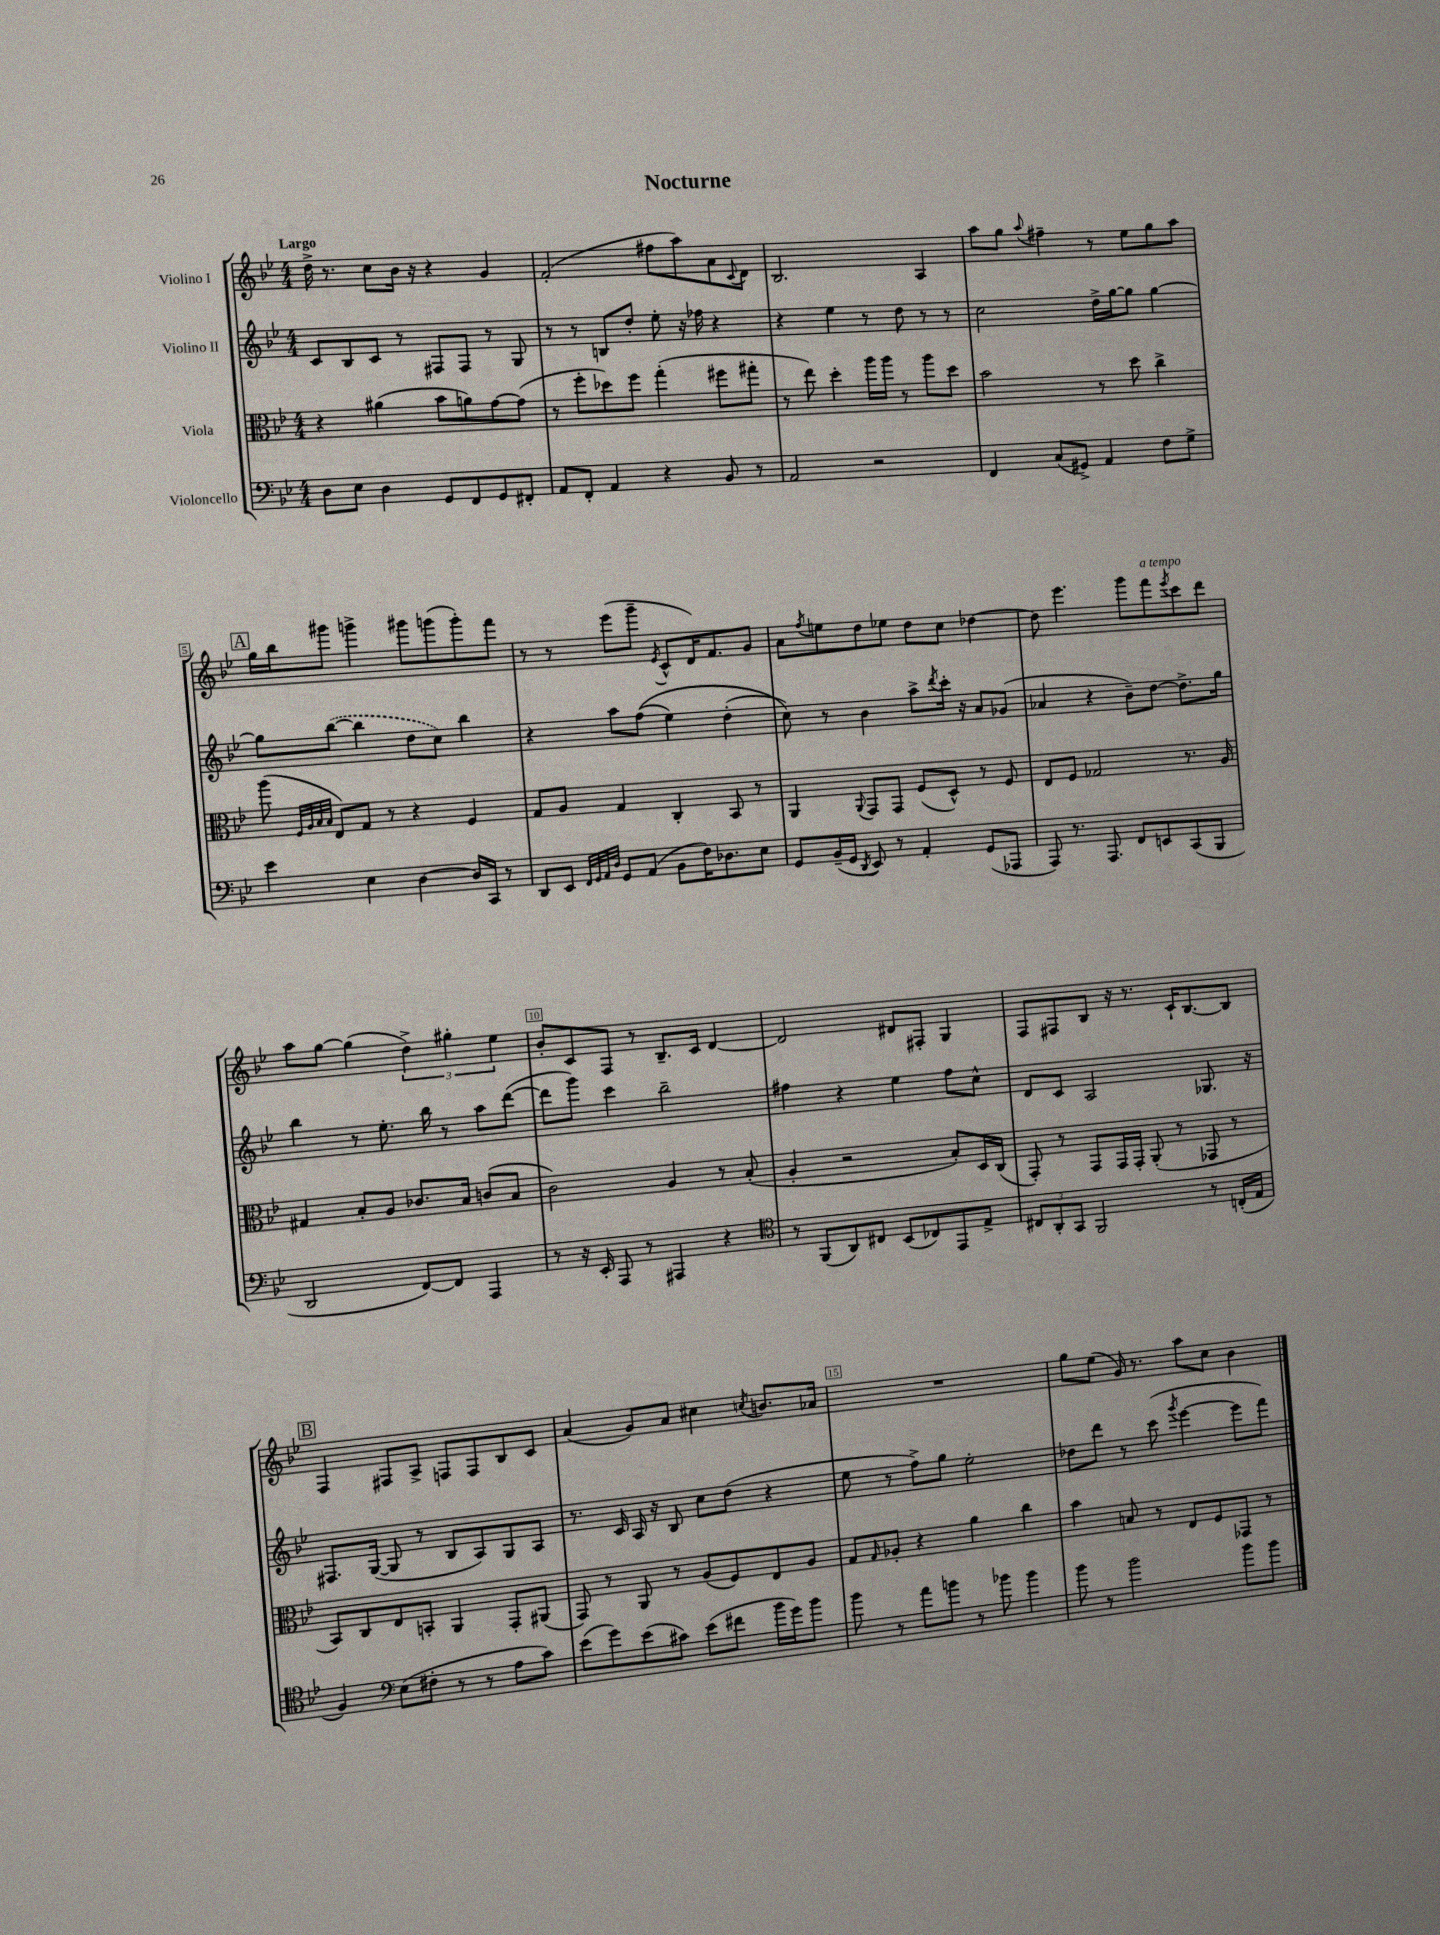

**kern	**kern	**kern	**kern
*staff4	*staff3	*staff2	*staff1
*clefF4	*clefC3	*clefG2	*clefG2
*k[b-e-]	*k[b-e-]	*k[b-e-]	*k[b-e-]
*M4/4	*M4/4	*M4/4	*M4/4
8D	4r	8c	16dd^
.	.	.	8.r
8E-	.	8B-	.
4D	(4a#	8c	8cc
.	.	8r	16b-
.	.	.	16r
8GG	8b-	8F#	4r
8FF	8a)	8F#	.
8GG	[8g	8r	4g
8FF#'	(8g]	8G	.
=	=	=	=
8AA	8r	8r	(2f'
8FF'	8ff'	8r	.
4AA	8dd-)	8B	.
.	8ff	8dd'	.
4r	(4gg'	8ee-'	8ff#
.	.	16r	8aa)
.	.	16ff-	.
8BB-	8ff#	4r	8a
.	.	.	8qqc
8r	8gg#'	.	8d
=	=	=	=
2AA	8r	4r	2.B-
.	8ee-)	.	.
.	4dd'	4ee-	.
2r	16aa	8r	.
.	16aa	.	.
.	8r	8dd	.
.	8aa	8r	4A
.	8dd	8r	.
=	=	=	=
4FF	2b-	2cc	8aa
.	.	.	8gg
.	.	.	8qqaa
(8C	.	.	4ff#~
8GG#^)	.	.	.
4AA	8r	16dd^	8r
.	.	[16gg	.
.	8dd	8gg]	8ee-
8F	4cc^	[4gg	8gg
8G^	.	.	8aa
=	=	=	=
4e-	(8aa	8gg]	16gg
.	.	.	16bb-
.	32qqF	.	.
.	32qqA	.	.
.	32qqB-	.	.
.	32qqB-	.	.
.	8E-)	([8bb-	8ggg#
4E-	8G	4bb-]	4ggg^
.	8r	.	.
[4D	4r	8dd	8ggg#
.	.	8cc)	(8ggg
16D]	4F	4bb-	8ggg')
16CC	.	.	.
8r	.	.	8fff
=	=	=	=
8DD	8G	4r	8r
8EE-	8A	.	8r
32qqFF	.	.	.
32qqGG	.	.	.
32qqAA	.	.	.
32qqD	.	.	.
8GG	4G	8aa	(8eee-
(8AA	.	&((8ff	8ggg~
.	.	.	8qe-
8BB-	4C'	4ee-)	8c^^
16F)	.	.	16d)
8.D-	.	.	8.f
.	8BB-	(4dd'	.
8E-	8r	.	8g
=	=	=	=
8GG	4AA	8cc)&)	8a
.	.	.	8qff
(16BB-~	.	8r	8ee
16GG	.	.	.
8qDD	8qqAA	.	.
8EE-)	8GG	4b-	8dd
8r	8GG	.	8ee-
4AA'	(8F	8aa^	8dd
.	.	8qddd	.
.	8D^^)	16ccc'	8cc
.	.	16r	.
(8GG	8r	8a	[4dd-
8AAA-	8F	(8g-	.
=	=	=	=
8AAA)	8E-	4a-	8dd-]
8.r	8F	.	4.eee-
.	2G-	4r	.
8.AAA	.	.	.
8FF	.	8b-~)	8ggg
8EE	.	[8dd	8fff
.	.	.	8qeee-
(8CC	8.r	8.dd^]	8ccc
8BBB-	.	.	8ddd
.	16A	16gg	.
=	=	=	=
2DD	4G#	4bb-	8aa
.	.	.	[8gg
.	8B-'	8r	(4gg]
.	8A	8.ee-'	.
[8FF)	8.c-	.	6dd^)
.	.	16bb-	.
8FF]	.	8r	.
.	.	.	6gg#'
.	16B-	.	.
4AAA	(8c	8aa	.
.	.	.	6ee-
.	8B-	([8ddd	.
=	=	=	=
8r	2c)	8ddd]	8b-'
16r	.	8ggg)	8c
16EE-'	.	.	.
8AAA	.	4ccc	8F
8r	.	.	8r
4AAA#	4A	2bb-~	8.B-~
.	.	.	16c
4r	8r	.	[4d
.	(8B-'	.	.
=	=	=	=
*clefC4	*	*	*
8r	4A'	4ff#	2d]
(8FF	.	.	.
8AA)	2r	4r	.
8C#	.	.	.
(8BB-	.	4ee-	8d#
8C-)	.	.	8F#'
8EE-	8B-')	8ff#	4G
8E-^	16D	8cc^^	.
.	(16C	.	.
=	=	=	=
12C#	8GG')	8d	8F
12AA'	.	.	.
.	8r	8c	8F#
12GG	.	.	.
2FF	8GG	2A	8B-
.	16GG	.	16r
.	16GG'	.	8.r
.	(8AA'	.	.
.	8r	.	16c`
.	.	.	[8.B-
8r	8GG-	8.G-	.
(16C'	8r	.	8B-]
16E-	.	16r	.
=	=	=	=
4F)	8BB-)	8.F#	4F
.	8C	.	.
.	.	([16G	.
*clefF4	*	*	*
(8E-	8E-	8G]	8F#
8F#'	8BB'	8r	8A^
8r	4AA	8B-	8F
8r	.	8A)	8F
8A	8GG'	8G	8B-
8c)	(8AA#	8A	8c
=	=	=	=
(8e-	8GG)	8.r	(4a
8g)	8r	.	.
.	.	16c	.
(8e-	8AA	16A	8g)
.	.	16r	.
8c#)	8r	8B-	8a
(8e-	(8A	8cc	4cc#
8f#	8F)	(8dd	.
.	.	.	8qcc
16b-	8E-	4r	8.b
16g)	.	.	.
8b-	8A	.	.
.	.	.	16a-
=	=	=	=
8b-	8G	8ee-	1r
.	16qqG	.	.
8r	8A-'	8r	.
8a	4r	8ff^)	.
8b	.	8gg	.
8r	4a	2ee-'	.
8b-	.	.	.
4b-	4cc	.	.
=	=	=	=
8b-	4b-	8dd-	8gg
8r	.	8ddd	(8ee-
2b-	8B	8r	16g)
.	.	.	8.r
.	8r	(8ccc	.
.	.	8qggg	.
.	8E-	[4eee-	8aa
.	8F	.	8cc
8b-	8GG-	8eee-]	4b-
8b-	8r	8fff)	.
==	==	==	==
*-	*-	*-	*-
